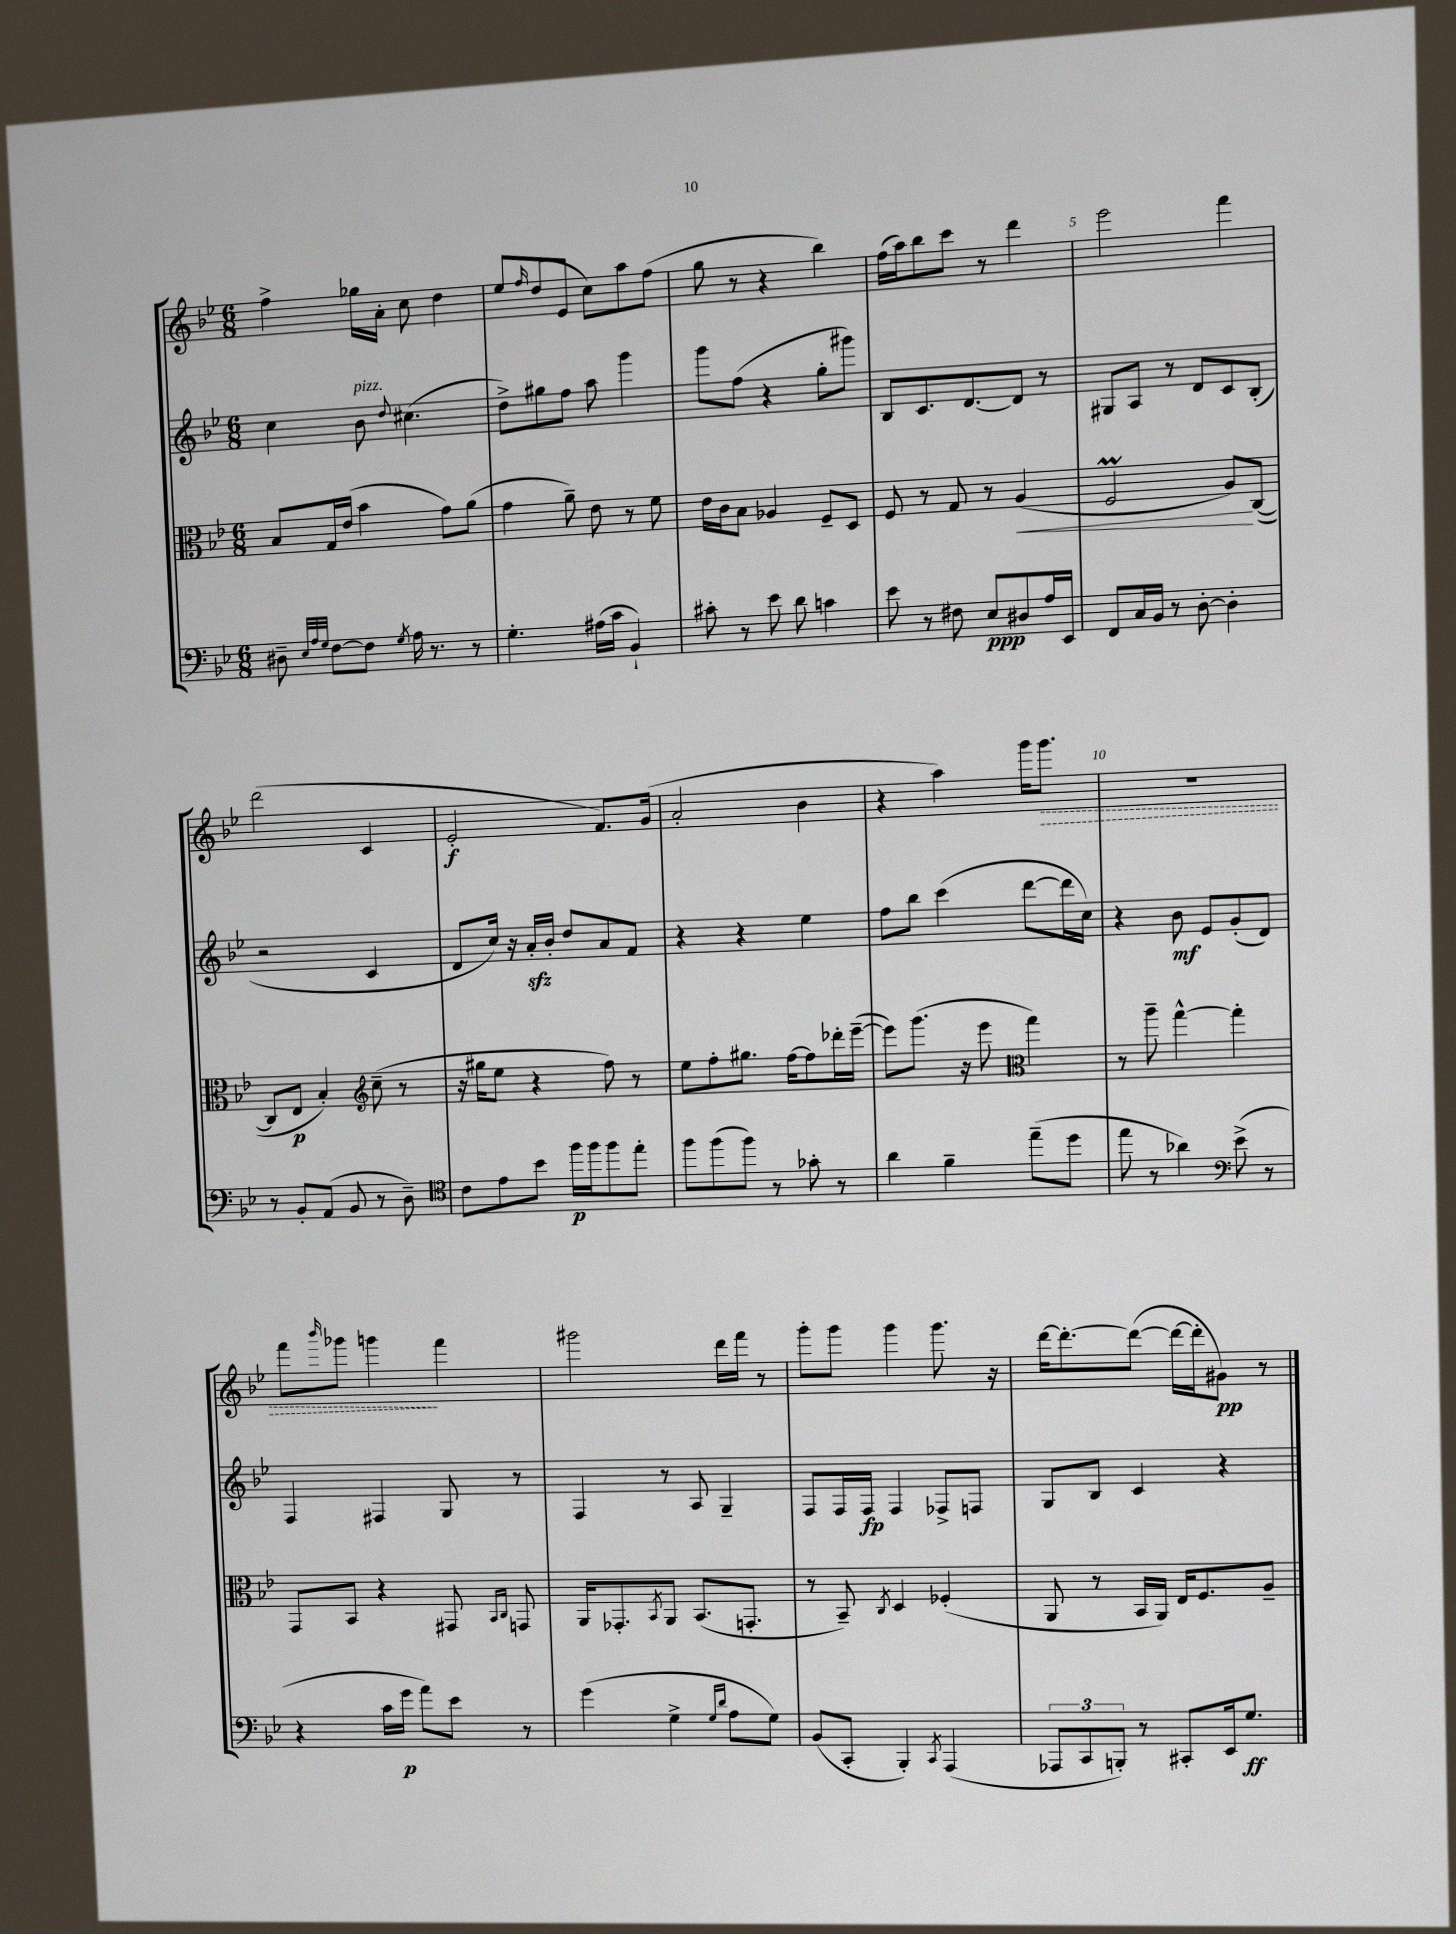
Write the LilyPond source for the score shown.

<<
\new StaffGroup <<
\new Staff = "s0" {
    \clef treble \key bes \major \numericTimeSignature \time 6/8
    f''4-> ges''16 a'16-. c''8 d''4 |
    ees''8 \grace { f''16 } d''8( ees'8 c''8) a''8 f''8( |
    g''8 r8 r4 bes''4) |
    f''16( a''16) bes''8 c'''8 r8 d'''4 |
    ees'''2 f'''4 |
    d'''2( c'4 |
    ees'2-.\f f'8.) g'16( |
    a'2-. bes'4 |
    r4 a''4) g'''16 \once \override Hairpin.style = #'dashed-line g'''8.\> |
    R2. |
    f'''8 \grace { bes'''16 } ges'''8 g'''4\! f'''4 |
    gis'''2 d'''16 f'''16 r8 |
    g'''8-. g'''8 g'''4 g'''8. r16 |
    d'''16~ d'''8.~-. d'''8~( d'''16~ d'''16-. gis'8\pp) r8 \bar "|." |
}
\new Staff = "s1" {
    \clef treble \key bes \major \numericTimeSignature \time 6/8
    c''4 bes'8^\markup { \italic "pizz." } \appoggiatura { d''8 } cis''4.( |
    d''8->) gis''8 f''8 a''8 g'''4 |
    g'''8 f''8( r4 g''8-. gis'''8) |
    bes8 c'8. d'8.~ d'8 r8 |
    gis8 a8 r8 d'8 c'8 bes8-.( |
    r2 c'4 |
    d'8 c''16) r16 a'16-.\sfz bes'16-. d''8 a'8 f'8 |
    r4 r4 ees''4 |
    f''8 bes''8 c'''4( d'''8~ d'''16 c''16) |
    r4 bes'8\mf ees'8 g'8-.( d'8) |
    f4 fis4 g8 r8 |
    f4 r8 a8 g4-- |
    f8 f16 f16\fp f4 fes8-> f8 |
    g8 bes8 c'4 r4 \bar "|." |
}
\new Staff = "s2" {
    \clef alto \key bes \major \numericTimeSignature \time 6/8
    bes8 g16 ees'16( bes'4 g'8) a'8( |
    g'4 a'8--) ees'8 r8 f'8 |
    ees'16 c'16 bes8 aes4 f8-- d8 |
    f8 r8 g8 r8 a4\<( |
    f2\prall a8\!) c8~( |
    c8 ees8\p bes4-.) \clef treble c''8--( r8 |
    r16 gis''16 ees''8 r4 f''8) r8 |
    ees''8 f''8-. gis''8. f''16~ f''8 des'''16-. ees'''16~--( |
    ees'''8) g'''8.( r16 ees'''8 \clef alto g''4) |
    r8 a''8-- g''4~-^ g''4-. |
    g,8 bes,8 r4 gis,8 \grace { bes,16 c16 } g,8 |
    a,16 ges,8.-. \acciaccatura { bes,8 } a,8 bes,8.( g,8.-. |
    r8 bes,8--) \acciaccatura { c8 } d4 fes4-.( |
    a,8 r8 bes,16 a,16) ees16 f8. a8-- \bar "|." |
}
\new Staff = "s3" {
    \clef bass \key bes \major \numericTimeSignature \time 6/8
    dis8-- \grace { ees32 a32 g32 } f8~ f8 \acciaccatura { g8 } a16 r8. r8 |
    g4.-. ais16( c'16 bes,4-!) |
    cis'8-. r8 ees'8 d'8 c'4 |
    ees'8 r8 fis8 ees8\ppp dis8 a16 ees,16 |
    f,8 c16 bes,16 r8 d8~-. d4-. |
    r8 bes,8-. a,8( bes,8 r8 d8--) |
    \clef tenor c'8 ees'8 bes'8 f''16\p f''16 f''8 ees''8-. |
    f''8 f''8( f''8) r8 ges'8-. r8 |
    a'4 f'4-- ees''8--( d''8 |
    ees''8 r8 aes'4) \clef bass ees'8->( r8 |
    r4 c'16 g'16\p a'8) ees'8 r8 |
    g'4( g4-> \grace { g16 d'16 } a8 g8) |
    bes,8( c,8-. bes,,4-.) \acciaccatura { c,8 } a,,4( |
    \tuplet 3/2 { aes,,8 c,8 b,,8-.) } r8 cis,8-. ees,16 g8.\ff \bar "|." |
}
>>
>>
\layout { \context { \Score \override BarNumber.break-visibility = ##(#f #t #t) barNumberVisibility = #(every-nth-bar-number-visible 5) } }
